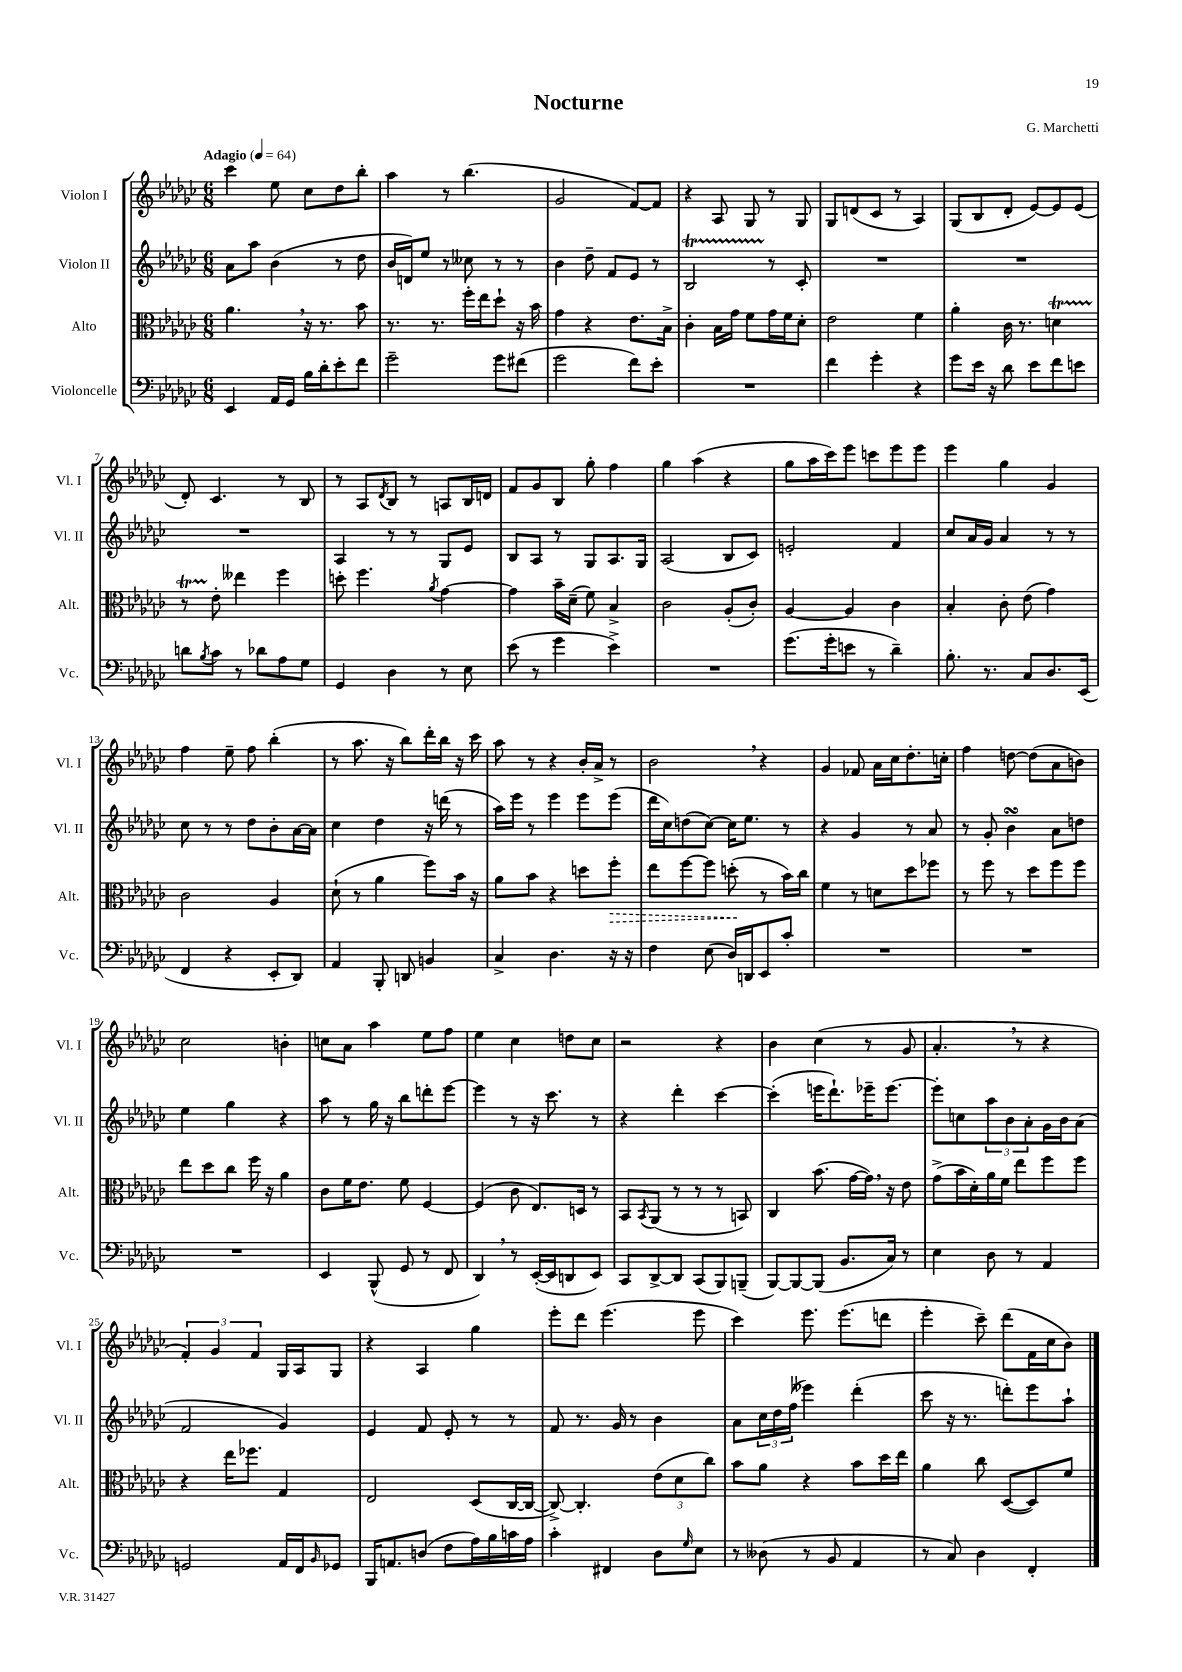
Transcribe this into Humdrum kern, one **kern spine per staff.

**kern	**kern	**kern	**kern
*staff4	*staff3	*staff2	*staff1
*clefF4	*clefC3	*clefG2	*clefG2
*k[b-e-a-d-g-c-]	*k[b-e-a-d-g-c-]	*k[b-e-a-d-g-c-]	*k[b-e-a-d-g-c-]
*M6/8	*M6/8	*M6/8	*M6/8
*MM64	*MM64	*MM64	*MM64
4EE-	4.a-	8a-	4ccc-
.	.	8aa-	.
16AA-	.	(4b-	8ee-
16GG-	.	.	.
16B-	16r	.	8cc-
16d-'	8.r	.	.
8e-'	.	8r	8dd-
8f	8b-	8dd-	8bb-'
=	=	=	=
2g-~	8.r	16b-	4aa-
.	.	16d)	.
.	.	8ee-	.
.	8.r	.	.
.	.	8r	8r
.	16ff'	8cc--	(4.bb-
.	16ee-	.	.
8g-	8dd-`	8r	.
(8f#	16r	8r	.
.	16b-	.	.
=	=	=	=
2g-	4g-	4b-	2g-
.	4r	8dd-~	.
.	.	8f	.
8f)	8.e-	8e-	[8f)
8e-'	.	8r	8f]
.	16B-^	.	.
=	=	=	=
2.r	4c-'	2B-	4r
.	16B-	.	8A-
.	16g-	.	.
.	8f	.	8G-
.	16g-	8r	8r
.	16f	.	.
.	8d-'	8c-'	8G-
=	=	=	=
4f	2e-	2.r	8G-
.	.	.	(8d
4g-'	.	.	8c-
.	.	.	8r
4r	4f	.	4A-)
=	=	=	=
8g-	4a-'	2.r	(8G-
16e-	.	.	8B-
16r	.	.	.
8d-	16c-	.	8d-'
.	8.r	.	.
8e-	.	.	[8e-)
8f	4d	.	8e-]
8e	.	.	(8e-
=	=	=	=
8d	8r	2.r	8d-')
8qB-	.	.	.
8c-	8e-'	.	4.c-
8r	4ee--	.	.
8d-	.	.	.
8A-	4ff	.	8r
8G-	.	.	8B-
=	=	=	=
4GG-	8dd'	4A-	8r
.	4.ff	.	8A-
.	.	.	8qd-
4D-	.	8r	8B-
.	.	8r	8r
.	8qa-	.	.
8r	[4g-	8G-	8A
8E-	.	8e-	16B-
.	.	.	16d
=	=	=	=
(8e-	4g-]	8B-	8f
8r	.	8A-	8g-
4g-	16b-~	8r	8B-
.	(16d-~	.	.
.	8f)	8G-	8gg-'
4e-^)	4B-^	8.A-	4ff
.	.	16G-	.
=	=	=	=
2.r	2c-	(2A-	4gg-
.	.	.	(4aa-
.	(8A-'	8B-	4r
.	8c-')	8c-)	.
=	=	=	=
(8.g-	[4A-	2e'	8gg-
.	.	.	16aa-
16g-'	.	.	16ccc-)
8e	4A-]	.	8eee-
8r	.	.	8ccc
4d-~)	4c-	4f	8eee-
.	.	.	8eee-
=	=	=	=
8.B-'	4B-'	8cc-	4eee-
.	.	16a-	.
8.r	.	16g-	.
.	8c-'	4a-	4gg-
8C-	(8e-	.	.
8.D-	4g-)	8r	4g-
.	.	8r	.
(16EE-	.	.	.
=	=	=	=
4FF	2c-	8cc-	4ff
.	.	8r	.
4r	.	8r	8ee-~
.	.	8dd-	8ff
8EE-'	4A-	8b-'	(4bb-'
8DD-)	.	[16a-	.
.	.	16a-]	.
=	=	=	=
4AA-	(8d-`	4cc-	8r
.	8r	.	8.aa-
8BBB-'	4a-	4dd-	.
.	.	.	16r
8DD	.	.	8bb-)
4BB	8ff)	16r	16ddd-'
.	.	(16ddd	16bb-
.	16b-	8r	16r
.	16r	.	16ccc-
=	=	=	=
4C-^	8a-	16aa-)	8aa-
.	.	16eee-	.
.	8b-	8r	8r
4.D-	4r	4eee-	4r
.	8dd	8eee-	16b-'
.	.	.	16a-^
16r	8ff'	(8eee-	8r
16r	.	.	.
=	=	=	=
4F	8ee-	16ddd-	2b-
.	.	16cc-)	.
.	[8ff	(8dd	.
(8E-	8ff]	[8cc-)	.
16D-)	(8dd'	16cc-]	.
16DD	.	8.ee-	.
8EE-	8r	.	4r
8c-'	16b-)	8r	.
.	16cc-	.	.
=	=	=	=
2.r	4f	4r	4g-
.	8r	4g-	8f-
.	8d	.	16a-
.	.	.	16cc-
.	8dd-	8r	8.dd-'
.	8ff-	8a-	.
.	.	.	16cc'
=	=	=	=
2.r	8r	8r	4ff
.	8ff	8g-'	.
.	8r	4b-	[8dd
.	8dd-	.	(8dd]
.	8ff	8a-	8a-
.	8ff	8dd	8b)
=	=	=	=
2.r	8ee-	4ee-	2cc-
.	8dd-	.	.
.	8cc-	4gg-	.
.	16ff	.	.
.	16r	.	.
.	4a-	4r	4b'
=	=	=	=
4EE-	8c-	8aa-	8cc
.	16f	8r	8a-
.	8.e-	.	.
(8BBB-^^	.	16gg-	4aa-
.	.	16r	.
8GG-	8f	8bb-	.
8r	[4F	8ddd'	8ee-
8FF	.	[8eee-	8ff
=	=	=	=
4DD-)	(4F]	4eee-]	4ee-
8r	8c-	8r	4cc-
([16EE-'	8.E-)	16r	.
16EE-]	.	8.ccc-	.
8DD	.	.	8dd
.	16D	.	.
8EE-)	8r	8r	8cc-
=	=	=	=
8CC-	8BB-	4r	2r
.	8qBB-	.	.
[8DD-^	(8AA-	.	.
8DD-]	8r	4ddd-'	.
(8CC-	8r	.	.
8BBB-)	8r	[4ccc-	4r
(8BBB~	8BB)	.	.
=	=	=	=
[8BBB-)	4C-	(4ccc-']	4b-
8BBB-_	.	.	.
(8BBB-]	(8.b-	16eee	(4cc-
.	.	8.ddd-`)	.
8.BB-	.	.	.
.	[16g-	.	.
.	16g-])	16eee-~	8r
16C-)	16r	[8.eee-	.
8r	8e-	.	8g-
=	=	=	=
4E-	(8g-^	8eee-']	4.a-'
.	16b-	8cc	.
.	16d-')	.	.
8D-	16a-	12aa-	.
.	16f	.	.
.	.	12b-	.
8r	8ee-	.	8r
.	.	12a-'	.
4AA-	8ff	16g-	4r
.	.	16b-	.
.	8ff	(8a-	.
=	=	=	=
2GG	4r	2f	6f')
.	.	.	6g-
.	16ee-	.	.
.	8.ff-	.	.
.	.	.	6f
16AA-	4G-	4g-)	16G-
16FF	.	.	16A-
16qqBB-	.	.	.
8GG-	.	.	8G-
=	=	=	=
16BBB-	2E-	4e-	4r
8.AA	.	.	.
(8D	.	8f	4A-
8F	.	8e-'	.
16A-)	(8D-	8r	4gg-
16B-	.	.	.
16c	[16C-	8r	.
16A-	16C-_	.	.
=	=	=	=
4c-'	8C-^_)	8f	8eee-'
.	4.C-']	8.r	8ddd-
4FF#	.	.	(4.eee-
.	.	16g-	.
.	.	8r	.
8D-	(12e-	4b-	.
.	12d-	.	.
16qqG-	.	.	.
8E-	.	.	8eee-
.	12cc-)	.	.
=	=	=	=
8r	8b-	8a-	4ccc-)
(8D--	8a-	24cc-	.
.	.	24dd-	.
.	.	(24ff	.
8r	4r	4eee--)	8.eee-
8BB-	.	.	.
.	.	.	(8.eee-
4AA-	8b-	(4ddd-'	.
.	16dd-	.	8ddd
.	16ee-	.	.
=	=	=	=
8r	4a-	8ccc-	4eee-'
8C-)	.	16r	.
.	.	8.r	.
4D-	8cc-	.	8ccc-~)
.	([8D-	8ddd')	(8ddd-
4FF'	8D-])	8eee-	16f
.	.	.	16cc-
.	8f	8aa-`	8b-)
==	==	==	==
*-	*-	*-	*-
